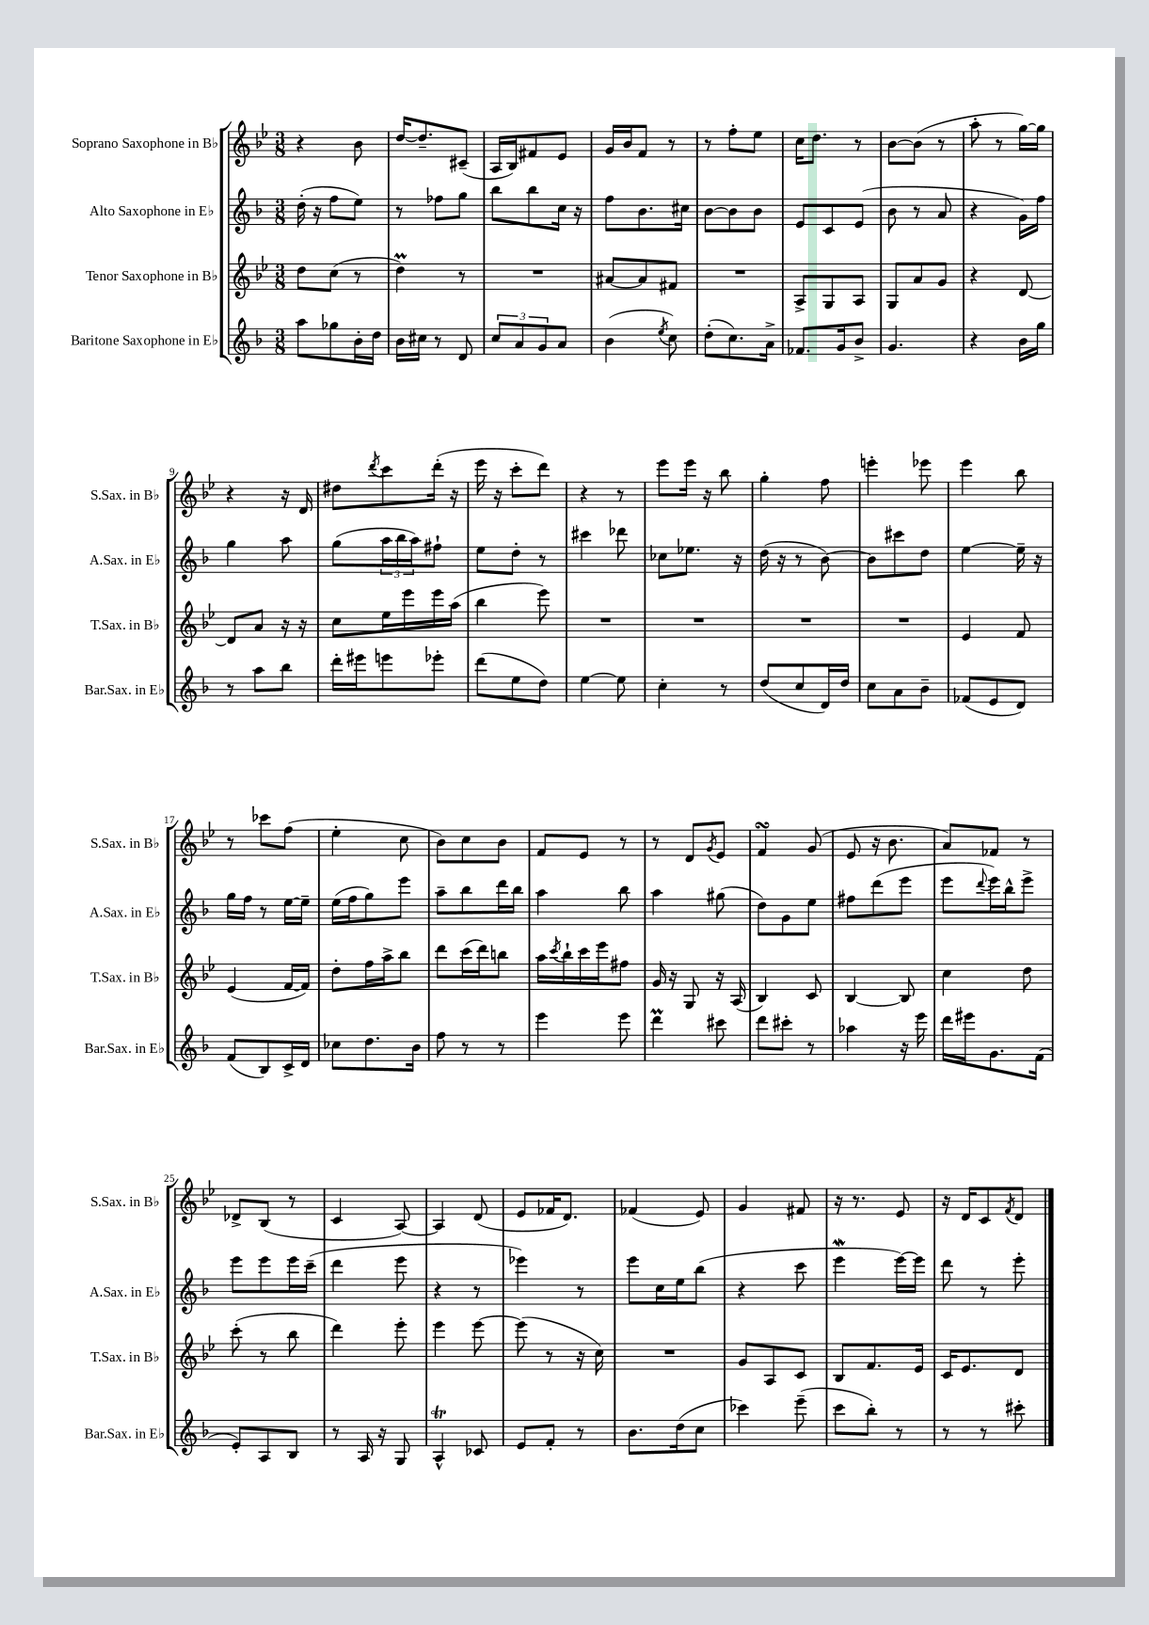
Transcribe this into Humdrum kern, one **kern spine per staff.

**kern	**kern	**kern	**kern
*part4	*part3	*part2	*part1
*staff4	*staff3	*staff2	*staff1
*I"Baritone Saxophone in E♭	*I"Tenor Saxophone in B♭	*I"Alto Saxophone in E♭	*I"Soprano Saxophone in B♭
*I'Bar.Sax. in E♭	*I'T.Sax. in B♭	*I'A.Sax. in E♭	*I'S.Sax. in B♭
*clefG2	*clefG2	*clefG2	*clefG2
*k[b-]	*k[b-e-]	*k[b-]	*k[b-e-]
*M3/8	*M3/8	*M3/8	*M3/8
=1	=1	=1	=1
8aa\L	8dd\L	(16dd'\	4r
.	.	16r	.
8gg-X\	(8cc\J	8ff\L	.
16b-'\L	8r	8ee\J)	8b-\
16dd\JJ	.	.	.
=2	=2	=2	=2
16b-\LL	4ddm\)	8r	[16dd/KL
16cc#X\JJ	.	.	8.dd~/]
8r	.	8ff-X\L	.
8d/	8r	8gg\J	(8c#X~/J
=3	=3	=3	=3
12cc/L	4.r	8bb-\L	16A/LL
.	.	.	16B-/J)
12a/	.	.	.
.	.	8bb-\	8f#X/
12g/	.	.	.
8a/J	.	16cc\Jk	8e-/J
.	.	16r	.
=4	=4	=4	=4
(4b-\	[8a#X/L	8ff\L	16g/LL
.	.	.	16b-/J
.	8a#/]	8.b-\	8f/J
8qee/	.	.	.
8cc\)	8f#X/J	.	8r
.	.	16cc#X\Jk	.
=5	=5	=5	=5
(8dd'\L	4.r	[8b-\L	8r
8.cc\)	.	8b-\]	8ff'\L
.	.	8b-\J	8ee-\J
16a^\Jk	.	.	.
=6	=6	=6	=6
8.f-X/L	8A^/L	8e/L	16cc\KL
.	.	.	8.dd\J
.	8G/	8c/	.
16g/k	.	.	.
8b-^/J	8A/J	(8e/J	8r
=7	=7	=7	=7
4.g/	8G/L	8b-\	[8b-\L
.	8a/	8r	(8b-\J]
.	8g/J	8a/	8r
=8	=8	=8	=8
4r	4r	4r	8aa'\
.	.	.	8r
16b-\LL	[8d/	16g\LL)	[16gg\LL)
16gg\JJ	.	16ff\JJ	16gg\JJ]
!!LO:LB:g=z
=9	=9	=9	=9
8r	8d/L]	4gg\	4r
8aa\L	8a/J	.	.
8bb-\J	16r	8aa\	16r
.	16r	.	16d/
=10	=10	=10	=10
16ddd'\LL	8cc\L	(8gg\L	8dd#X\L
16eee#X\J	.	.	.
.	.	.	8qddd/
8eeen\	16ee-\L	24aa\L	8ccc\
.	.	24bb-\	.
.	16eee-\	.	.
.	.	24aa\J)	.
8eee-X'\J	16eee-\	8ff#X`\J	(16ddd'\Jk
.	(16aa\JJ	.	16r
=11	=11	=11	=11
(8ddd\L	4bb-\	8ee\L	16eee-\
.	.	.	16r
8ee\	.	8dd'\J	8ccc'\L
8dd\J)	8eee-\)	8r	8ddd\J)
=12	=12	=12	=12
[4ee\	4.r	4ccc#X\	4r
8ee\]	.	8ddd-X\	8r
=13	=13	=13	=13
4cc'\	4.r	8cc-X\L	8eee-\L
.	.	8.ee-X\J	16eee-\Jk
.	.	.	16r
8r	.	.	8bb-\
.	.	16r	.
=14	=14	=14	=14
(8dd/L	4.r	(16dd\	4gg'\
.	.	16r	.
8cc/	.	8r	.
16d/L)	.	[8b-\)	8ff\
16dd/JJ	.	.	.
=15	=15	=15	=15
8cc\L	4.r	8b-\L]	4eeen'\
8a\	.	8ccc#X\	.
8b-~\J	.	8dd\J	8eee-X\
=16	=16	=16	=16
(8f-X/L	4e-/	[4ee\	4eee-\
8e/	.	.	.
8d/J)	8f/	16ee~\]	8bb-\
.	.	16r	.
!!LO:LB:g=z
=17	=17	=17	=17
(8f/L	(4e-/	16gg\LL	8r
.	.	16ff\JJ	.
8B-/)	.	8r	8ccc-X\L
16c^/L	[16f/LL	[16ee\LL	(8ff\J
16d/JJ	16f/JJ])	16ee~\JJ]	.
=18	=18	=18	=18
8cc-X\L	8dd'\L	(16ee\LL	4ee-'\
.	.	16ff\J	.
8.dd\	16ff\L	8gg\)	.
.	16aa^\J	.	.
.	8bb-\J	8eee\J	8cc\
16b-\Jk	.	.	.
=19	=19	=19	=19
8ff\	8ddd\L	8aa~\L	8b-\L)
8r	(16ccc\L	8bb-\	8cc\
.	16ddd\J)	.	.
8r	8bbn\J	16ddd\L	8b-\J
.	.	16bb-\JJ	.
=20	=20	=20	=20
4eee\	16aa\LL	4aa\	8f/L
.	8qccc/	.	.
.	16bb-`\	.	.
.	16ccc\	.	8e-/J
.	16eee-\J	.	.
8eee\	8ff#X\J	8bb-\	8r
=21	=21	=21	=21
4dddM\	16g/	4aa\	8r
.	16r	.	.
.	8G/	.	8d/L
.	.	.	8qg/
8ccc#X\	16r	(8gg#X\	8e-/J
.	(16A/	.	.
=22	=22	=22	=22
8ddd\L	4B-/)	8dd\L)	4fsSSS/
8ccc#X'\J	.	8g\	.
8r	8c/	8ee\J	(8g/
=23	=23	=23	=23
4aa-X\	[4B-/	8ff#X\L	8e-/
.	.	(8ddd\	16r
.	.	.	8.b-\
16r	8B-/]	8eee\J	.
16eee\	.	.	.
=24	=24	=24	=24
16ddd\LL	4cc\	8eee\L	8a/L)
16eee#X\J	.	.	.
.	.	8qqddd/	.
8.g\	.	16eee\L)	8f-X/J
.	.	16bb-^^\J	.
.	8dd\	8eee^\J	8r
(16f\Jk	.	.	.
!!LO:LB:g=z
=25	=25	=25	=25
8e'/L)	(8ccc'\	8eee\L	8d-X^/L
8A/	8r	8eee\	(8B-/J
8B-/J	8bb-\	16eee\L	8r
.	.	(16ccc~\JJ	.
=26	=26	=26	=26
8r	4ddd\)	4ddd\	4c/
16A/	.	.	.
16r	.	.	.
8G/	8eee-'\	8eee\	[8A/)
=27	=27	=27	=27
4At^^/	4eee-\	4r	4A/]
8c-X/	[8eee-\	8r	(8d/
=28	=28	=28	=28
8e/L	(8eee-\]	4eee-X\)	8e-/L
8f'/J	8r	.	16f-X/K
.	.	.	8.d/J)
8r	16r	8r	.
.	16cc\)	.	.
=29	=29	=29	=29
8.b-\L	4.r	8eee\L	(4f-X/
.	.	16cc\L	.
(16dd\k	.	16ee\J	.
8cc\J	.	(8bb-\J	8e-/)
=30	=30	=30	=30
4ccc-X\)	8g/L	4r	4g/
.	8A/	.	.
(8eee~\	8c/J	8ccc\	8f#X/
=31	=31	=31	=31
8ccc\L	8B-/L	4eeeW\	16r
.	.	.	8.r
8bb-'\J)	8.f/	.	.
8r	.	[16eee\LL)	8e-/
.	16e-/Jk	16eee\JJ]	.
=32	=32	=32	=32
8r	16c/KL	8ddd\	16r
.	8.e-/	.	16d/KL
8r	.	8r	8c/
.	.	.	8qf/
8ccc#X'\	8d/J	8eee'\	8d/J
==	==	==	==
*-	*-	*-	*-
